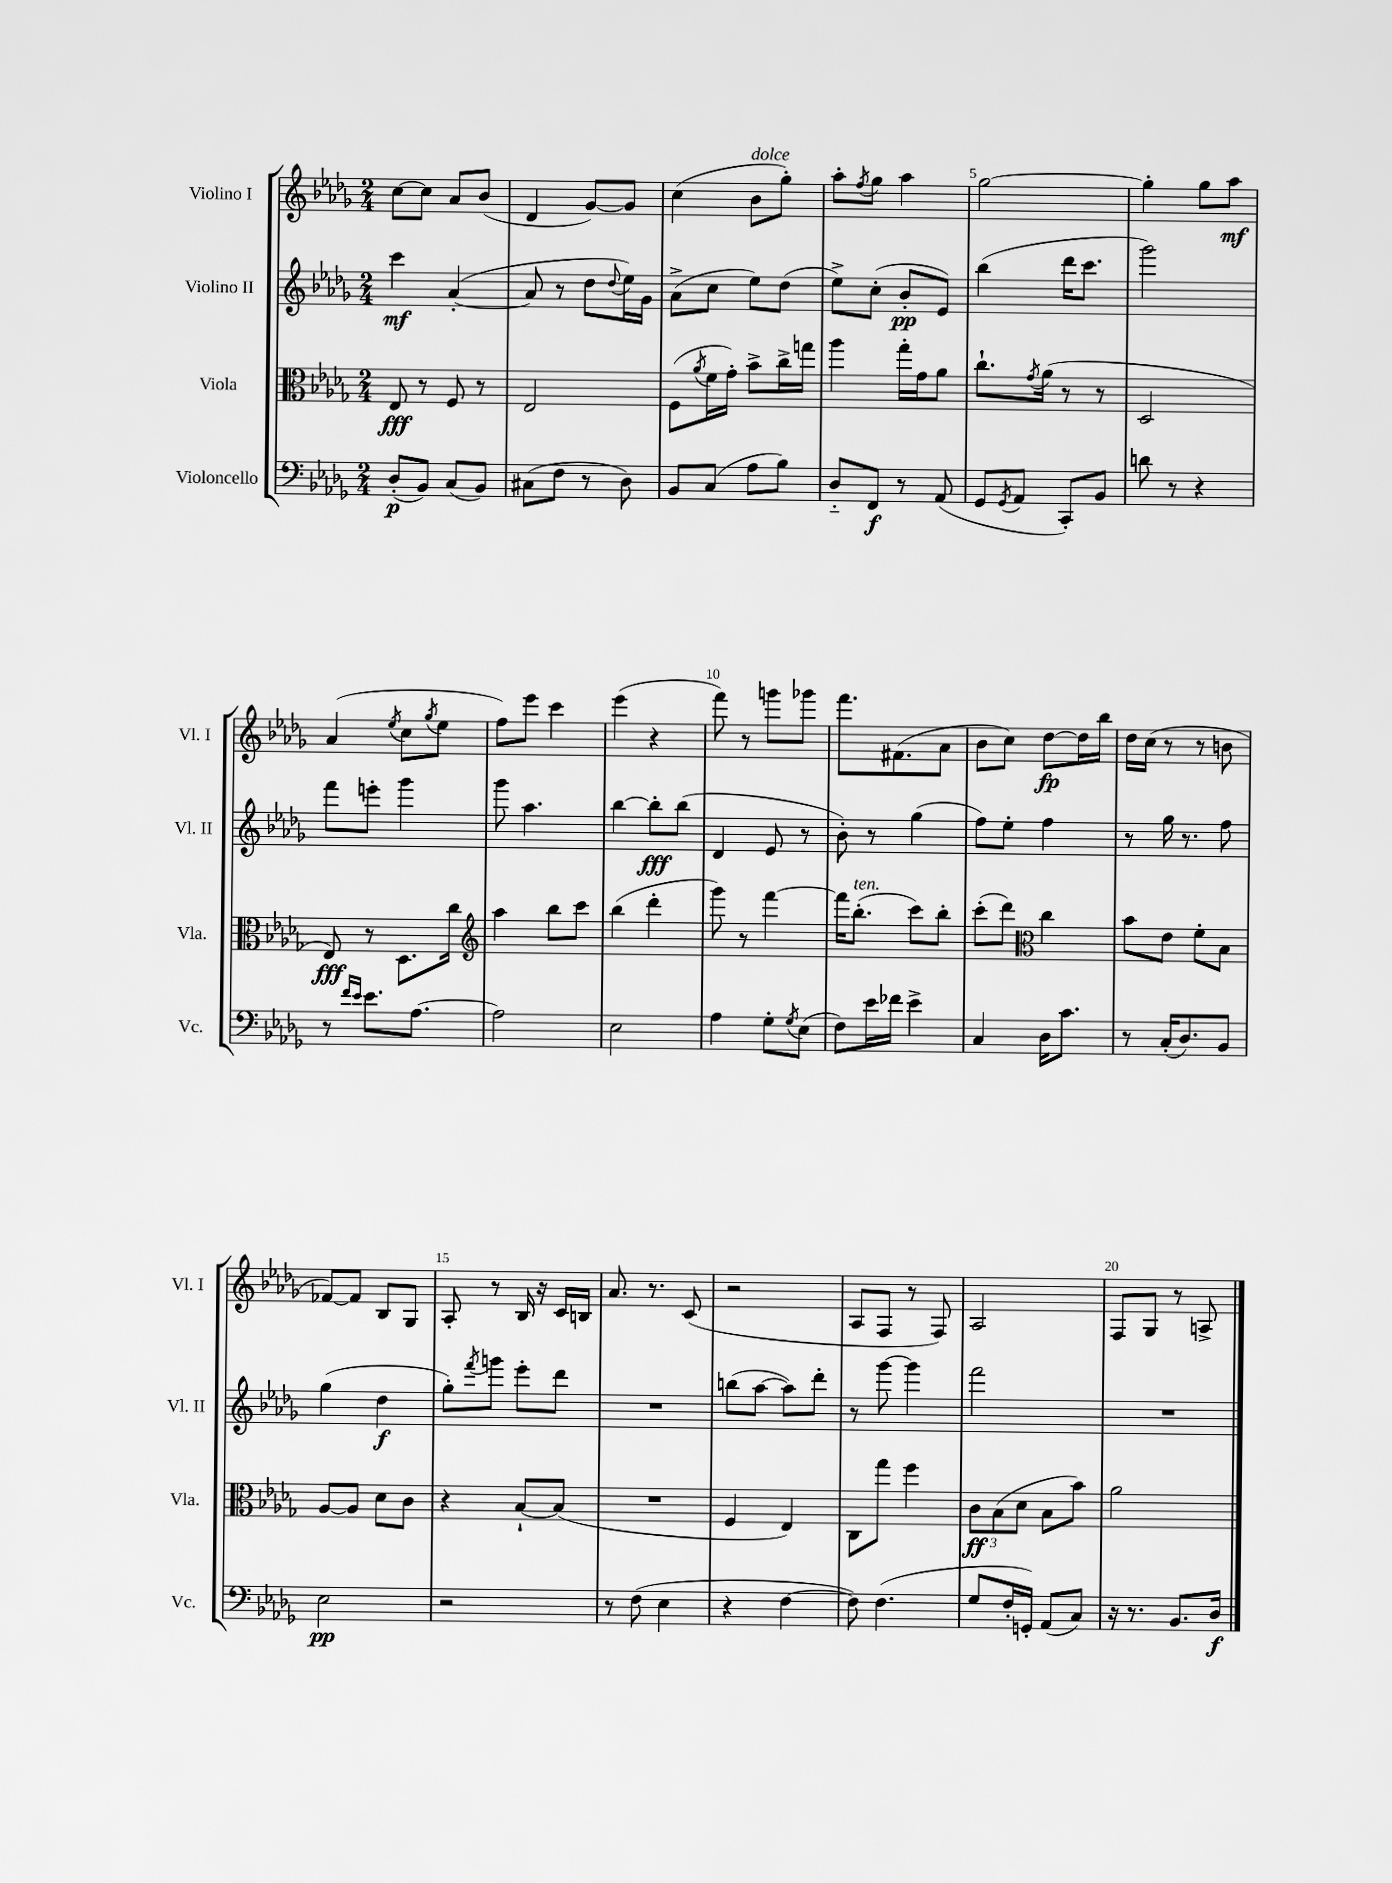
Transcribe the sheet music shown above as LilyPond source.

<<
\new StaffGroup <<
\new Staff = "s0" \with { instrumentName = "Violino I" shortInstrumentName = "Vl. I" } {
    \clef treble \key des \major \numericTimeSignature \time 2/4
    c''8~ c''8 aes'8 bes'8( |
    des'4 ges'8~) ges'8 |
    c''4( bes'8^\markup { \italic "dolce" } ges''8-.) |
    aes''8-. \acciaccatura { f''8 } ges''8 aes''4 |
    ges''2~ |
    ges''4-. ges''8 aes''8\mf |
    aes'4( \acciaccatura { ees''8 } c''8 \acciaccatura { ges''8 } ees''8 |
    f''8) ees'''8 c'''4 |
    ees'''4( r4 |
    f'''8) r8 g'''8 ges'''8 |
    f'''8. fis'8.( aes'8 |
    bes'8 c''8) des''8~\fp des''16 bes''16 |
    des''16 c''16( r8 r8 b'8 |
    fes'8~) fes'8 bes8 ges8 |
    aes8-. r8 bes16 r16 c'16 b16 |
    aes'8. r8. c'8( |
    r2 |
    aes8 f8 r8 f8) |
    aes2 |
    f8 ges8 r8 a8-> \bar "|." |
}
\new Staff = "s1" \with { instrumentName = "Violino II" shortInstrumentName = "Vl. II" } {
    \clef treble \key des \major \numericTimeSignature \time 2/4
    c'''4\mf aes'4~-.( |
    aes'8 r8 des''8 \appoggiatura { des''8 } ees''16) ges'16 |
    aes'8->( c''8 ees''8) des''8( |
    ees''8->) c''8-.( bes'8-.\pp ees'8) |
    bes''4( des'''16 c'''8. |
    ges'''2) |
    f'''8 e'''8-. ges'''4 |
    ges'''8 aes''4. |
    bes''4~ bes''8-.\fff bes''8( |
    des'4 ees'8 r8 |
    bes'8-.) r8 ges''4( |
    f''8) ees''8-. f''4 |
    r8 ges''16 r8. f''8 |
    ges''4( des''4\f |
    ges''8-.) \acciaccatura { f'''8 } g'''8 ees'''8-. des'''8 |
    R2 |
    b''8( aes''8~ aes''8) des'''8-. |
    r8 ges'''8~ ges'''4 |
    f'''2 |
    R2 \bar "|." |
}
\new Staff = "s2" \with { instrumentName = "Viola" shortInstrumentName = "Vla." } {
    \clef alto \key des \major \numericTimeSignature \time 2/4
    ees8\fff r8 f8 r8 |
    ees2 |
    f8( \acciaccatura { aes'8 } f'16 ges'16-.) bes'8-> c''16-> g''16 |
    aes''4 ges''16-. ges'16 aes'8 |
    c''8.-! \acciaccatura { ges'8 } aes'16( r8 r8 |
    des2 |
    ees8\fff) r8 des8. c''16 |
    \clef treble aes''4 bes''8 c'''8 |
    bes''4( des'''4-. |
    ges'''8) r8 f'''4~ |
    f'''16 bes''8.-.^\markup { \italic "ten." }( c'''8) bes''8-. |
    c'''8-.( des'''8) \clef alto c''4 |
    bes'8 ees'8 f'8-. bes8 |
    aes8~ aes8 des'8 c'8 |
    r4 bes8~-! bes8( |
    R2 |
    f4 ees4) |
    c8 ges''8 f''4 |
    \tuplet 3/2 { c'8\ff bes8( des'8 } bes8 bes'8) |
    aes'2 \bar "|." |
}
\new Staff = "s3" \with { instrumentName = "Violoncello" shortInstrumentName = "Vc." } {
    \clef bass \key des \major \numericTimeSignature \time 2/4
    des8-.\p( bes,8) c8( bes,8) |
    cis8( f8 r8 des8) |
    bes,8 c8( aes8 bes8) |
    des8-_ f,8\f r8 aes,8( |
    ges,8 \acciaccatura { ges,8 } aes,8 c,8-.) bes,8 |
    d'8 r8 r4 |
    r8 \grace { f'16 ees'16 } ees'8. aes8.~ |
    aes2 |
    ees2 |
    aes4 ges8-. \acciaccatura { ges8 } ees8( |
    f8) ees'16 fes'16 ees'4-> |
    c4 des16 c'8. |
    r8 c16-.( des8.) bes,8 |
    ees2\pp |
    r2 |
    r8 f8( ees4 |
    r4 f4~ |
    f8) f4.( |
    ges8 f16-. g,16-.) aes,8( c8) |
    r16 r8. bes,8. des16\f \bar "|." |
}
>>
>>
\layout { \context { \Score \override BarNumber.break-visibility = ##(#f #t #t) barNumberVisibility = #(every-nth-bar-number-visible 5) } }
